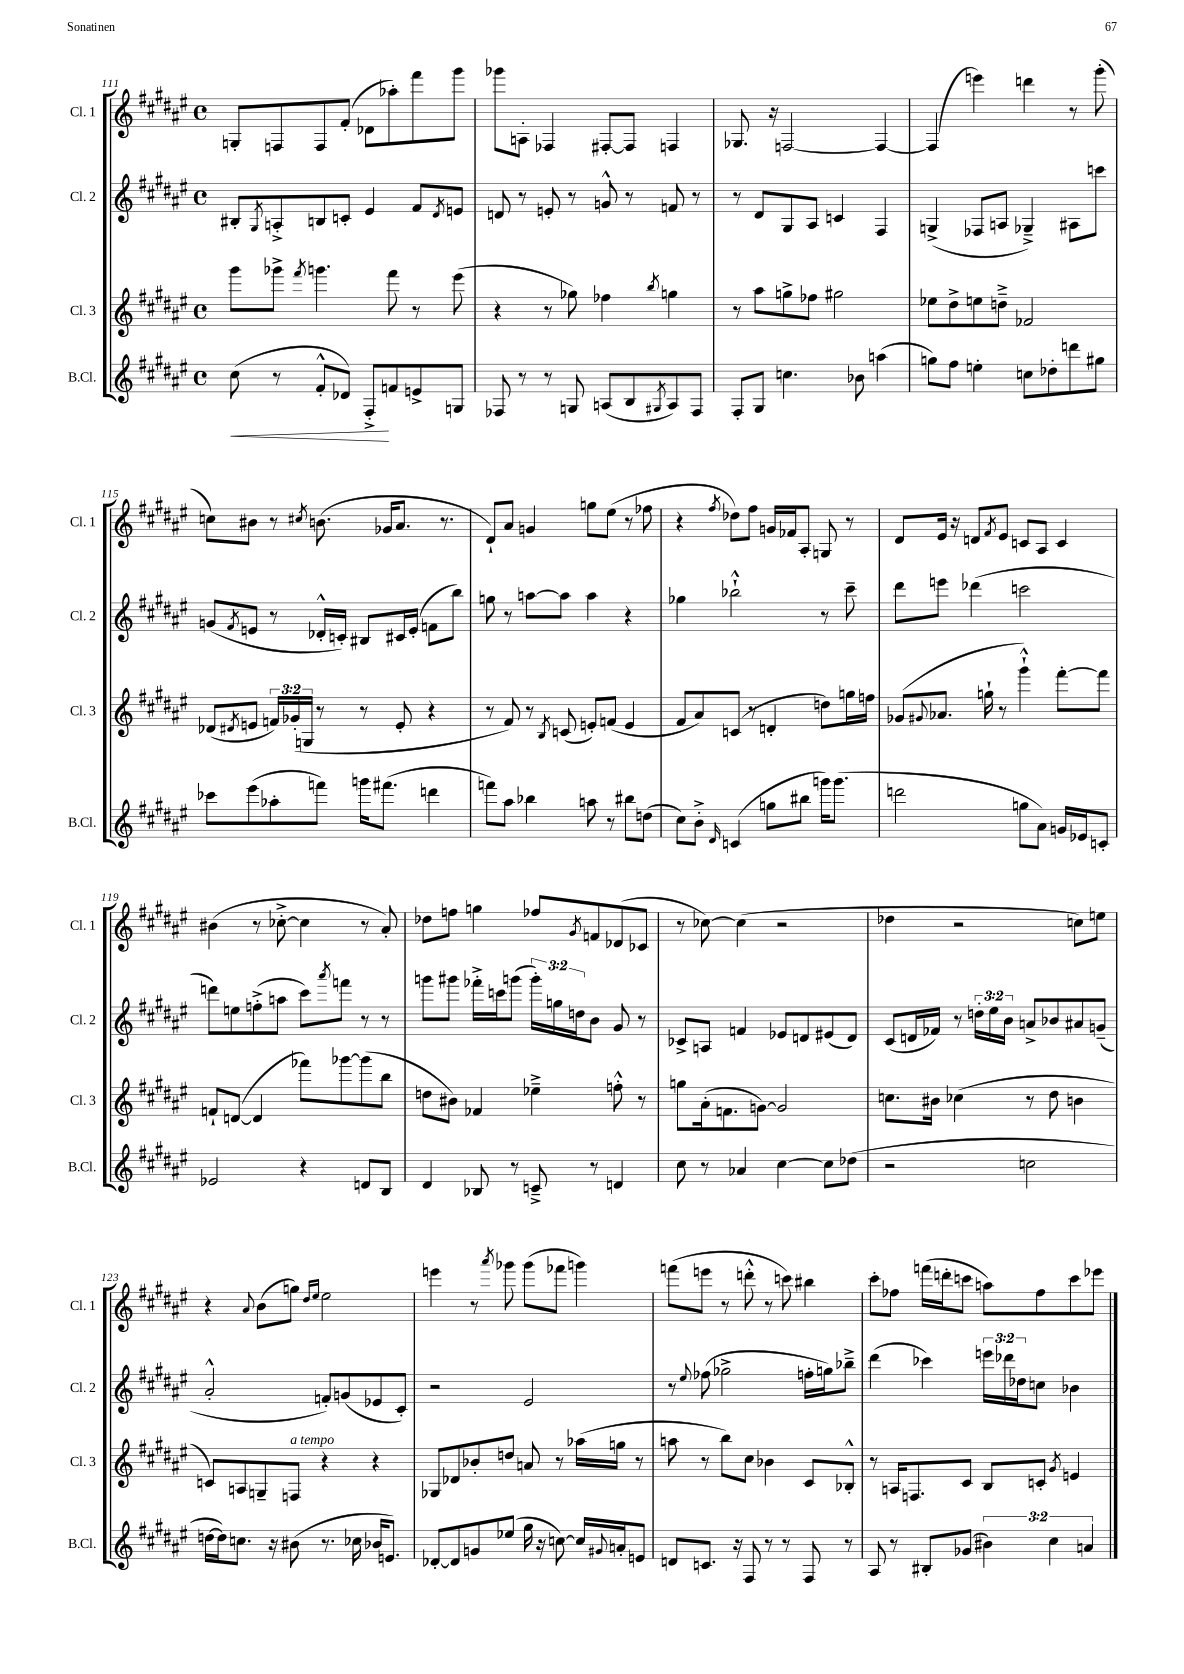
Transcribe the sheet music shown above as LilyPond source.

<<
\new StaffGroup <<
\new Staff = "s0" \with { instrumentName = "Cl. 1" shortInstrumentName = "Cl. 1" } {
    \clef treble \key fis \major \defaultTimeSignature \time 4/4
    g8-. f8 f8 fis'8-.( des'8 aes''8-.) fis'''8 gis'''8 |
    ges'''8 a8-. fes4 fis8~-. fis8 f4 |
    ges8. r16 f2~ f4~ |
    f4( e'''4) d'''4 r8 gis'''8-.( |
    c''8) bis'8 r8 \acciaccatura { cis''8 } b'8.( ges'16 ais'8. r8. |
    dis'8-!) ais'8 g'4 g''8 eis''8( r8 fes''8 |
    r4 \acciaccatura { fis''8 } des''8) fis''8 g'16 fes'16 ais8-. g8 r8 |
    dis'8 eis'16 r16 d'8 \acciaccatura { fis'8 } eis'8 c'8 ais8 c'4 |
    bis'4( r8 ces''8~-.-> ces''4 r8 ais'8-.) |
    des''8 f''8 g''4 fes''8 \acciaccatura { gis'8 } f'8 des'8( ces'8 |
    r8 ces''8~) ces''4( r2 |
    des''4 r2 c''8) e''8 |
    r4 \appoggiatura { ais'8 } b'8( g''8) \grace { dis''16 eis''16 } eis''2 |
    e'''4 r8 \acciaccatura { ais'''8 } ges'''8 ges'''8( fes'''8 g'''4) |
    f'''8( e'''8 r8 d'''8-.-^ r8 c'''8) bis''4 |
    cis'''8-. fes''8 f'''16( d'''16-. c'''8 a''8) fes''8 c'''8 ees'''8 \bar "|." |
}
\new Staff = "s1" \with { instrumentName = "Cl. 2" shortInstrumentName = "Cl. 2" } {
    \clef treble \key fis \major \defaultTimeSignature \time 4/4 \override Staff.TupletNumber.text = #tuplet-number::calc-fraction-text
    bis8-. \acciaccatura { gis8 } a8-.-> b8 c'8-. eis'4 fis'8 \acciaccatura { dis'8 } e'8 |
    d'8 r8 e'8-. r8 g'8-^ r8 f'8 r8 |
    r8 dis'8 gis8 ais8 c'4 fis4 |
    g4->( fes8 a8 ges4--->) ais8 c'''8 |
    g'8( \acciaccatura { fis'8 } e'8 r8 des'16-.-^ c'16-.) bis8 cis'16 e'16-.( f'8 b''8) |
    g''8 r8 a''8~ a''8 a''4 r4 |
    ges''4 bes''2-!-^ r8 cis'''8-- |
    dis'''8 e'''8 des'''4( c'''2 |
    d'''8) e''8 f''8-.->( a''8 cis'''8) \acciaccatura { ais'''8 } f'''8 r8 r8 |
    g'''8 gis'''8 fes'''16-.-> c'''16 g'''8( \tuplet 3/2 { g'''16-.) g''16 d''16 } b'8 gis'8 r8 |
    ces'8-> a8 f'4 ees'8 d'8 eis'8( d'8) |
    cis'8( d'16 fes'16) r8 \tuplet 3/2 { d''16-. eis''16 b'16 } a'8-> bes'8 ais'8 g'8--( |
    ais'2-.-^ f'8-.) g'8( ees'8 cis'8-.) |
    r2 eis'2 |
    r8 \appoggiatura { eis''8 } fes''8( ges''2-> f''16-. g''16) bes''8---> |
    dis'''4( ces'''4) \tuplet 3/2 { e'''16 des'''16 des''16 } c''8 bes'4 \bar "|." |
}
\new Staff = "s2" \with { instrumentName = "Cl. 3" shortInstrumentName = "Cl. 3" } {
    \clef treble \key fis \major \defaultTimeSignature \time 4/4 \override Staff.TupletNumber.text = #tuplet-number::calc-fraction-text
    gis'''8 ges'''8-> \acciaccatura { fis'''8 } g'''4. fis'''8 r8 eis'''8( |
    r4 r8 ges''8) fes''4 \acciaccatura { b''8 } g''4 |
    r8 ais''8 g''8-> fes''8 gis''2 |
    ees''8 dis''8-> e''8 d''8---> fes'2 |
    des'8( \acciaccatura { dis'8 } e'8 \tuplet 3/2 { f'16) ges'16-.( g16 } r8 r8 e'8-. r4 |
    r8 fis'8) r8 \acciaccatura { b8 } c'8( e'8-.) f'8( e'4 |
    fis'8 ais'8) c'8( r8 d'4-. d''8) g''16 f''16 |
    ges'8( \appoggiatura { gis'8 } aes'8. g''16-! r8 gis'''4-!-^) fis'''8~-. fis'''8 |
    f'8-! d'8~( d'4 fes'''8) ges'''8~ ges'''8( b''8 |
    d''8 bis'8) fes'4 ees''4---> f''8-.-^ r8 |
    g''8 ais'16-.( f'8. g'8~) g'2 |
    c''8. bis'16 ces''4( r8 dis''8 b'4 |
    c'8) a8 g8-- f8^\markup { \italic "a tempo" } r4 r4 |
    ges8 des'8 bes'8-. d''8 a'8 r8 aes''16( g''16 r8 |
    a''8 r8 b''8) cis''8 bes'4 cis'8 bes8-.-^ |
    r8 a16 f8. cis'8 b8 c'8-. \acciaccatura { gis'8 } e'4 \bar "|." |
}
\new Staff = "s3" \with { instrumentName = "B.Cl." shortInstrumentName = "B.Cl." } {
    \clef treble \key fis \major \defaultTimeSignature \time 4/4 \override Staff.TupletNumber.text = #tuplet-number::calc-fraction-text
    cis''8\<( r8 fis'8-.-^ des'8) fis8-.->\! f'8 e'8-> g8 |
    fes8 r8 r8 g8 a8( b8 \acciaccatura { gis8 } a8) fes8 |
    fis8-. gis8 c''4. bes'8 a''4( |
    g''8) fis''8 e''4-. c''8 des''8-. d'''8 gis''8 |
    ces'''8 eis'''8( aes''8-. f'''8) g'''16 fis'''8.( d'''4 |
    f'''8) ais''8 bes''4 a''8 r8 bis''8 d''8( |
    cis''8) b'8-.-> \grace { dis'16 } c'4( g''8 bis''8 g'''16) g'''8.( |
    d'''2 g''8 ais'8) g'16 ees'16 c'8-. |
    ees'2 r4 d'8 b8 |
    dis'4 bes8 r8 c'8---> r8 d'4 |
    cis''8 r8 aes'4 cis''4~ cis''8 des''8( |
    r2 c''2 |
    d''16~ d''16) c''8. r16 bis'8( r8. ces''16 bes'16 e'8.) |
    des'8~-. des'8 g'8 ees''8( gis''16 r16 c''8~) c''16 \appoggiatura { gis'8 } a'16-. e'8 |
    d'8 c'8. r16 fis8 r8 r8 fis8 r8 |
    ais8 r8 bis8-. ges'8( \tuplet 3/2 { bis'4) cis''4 a'4 } \bar "|." |
}
>>
>>
\layout { \context { \Score currentBarNumber = #111 } }
